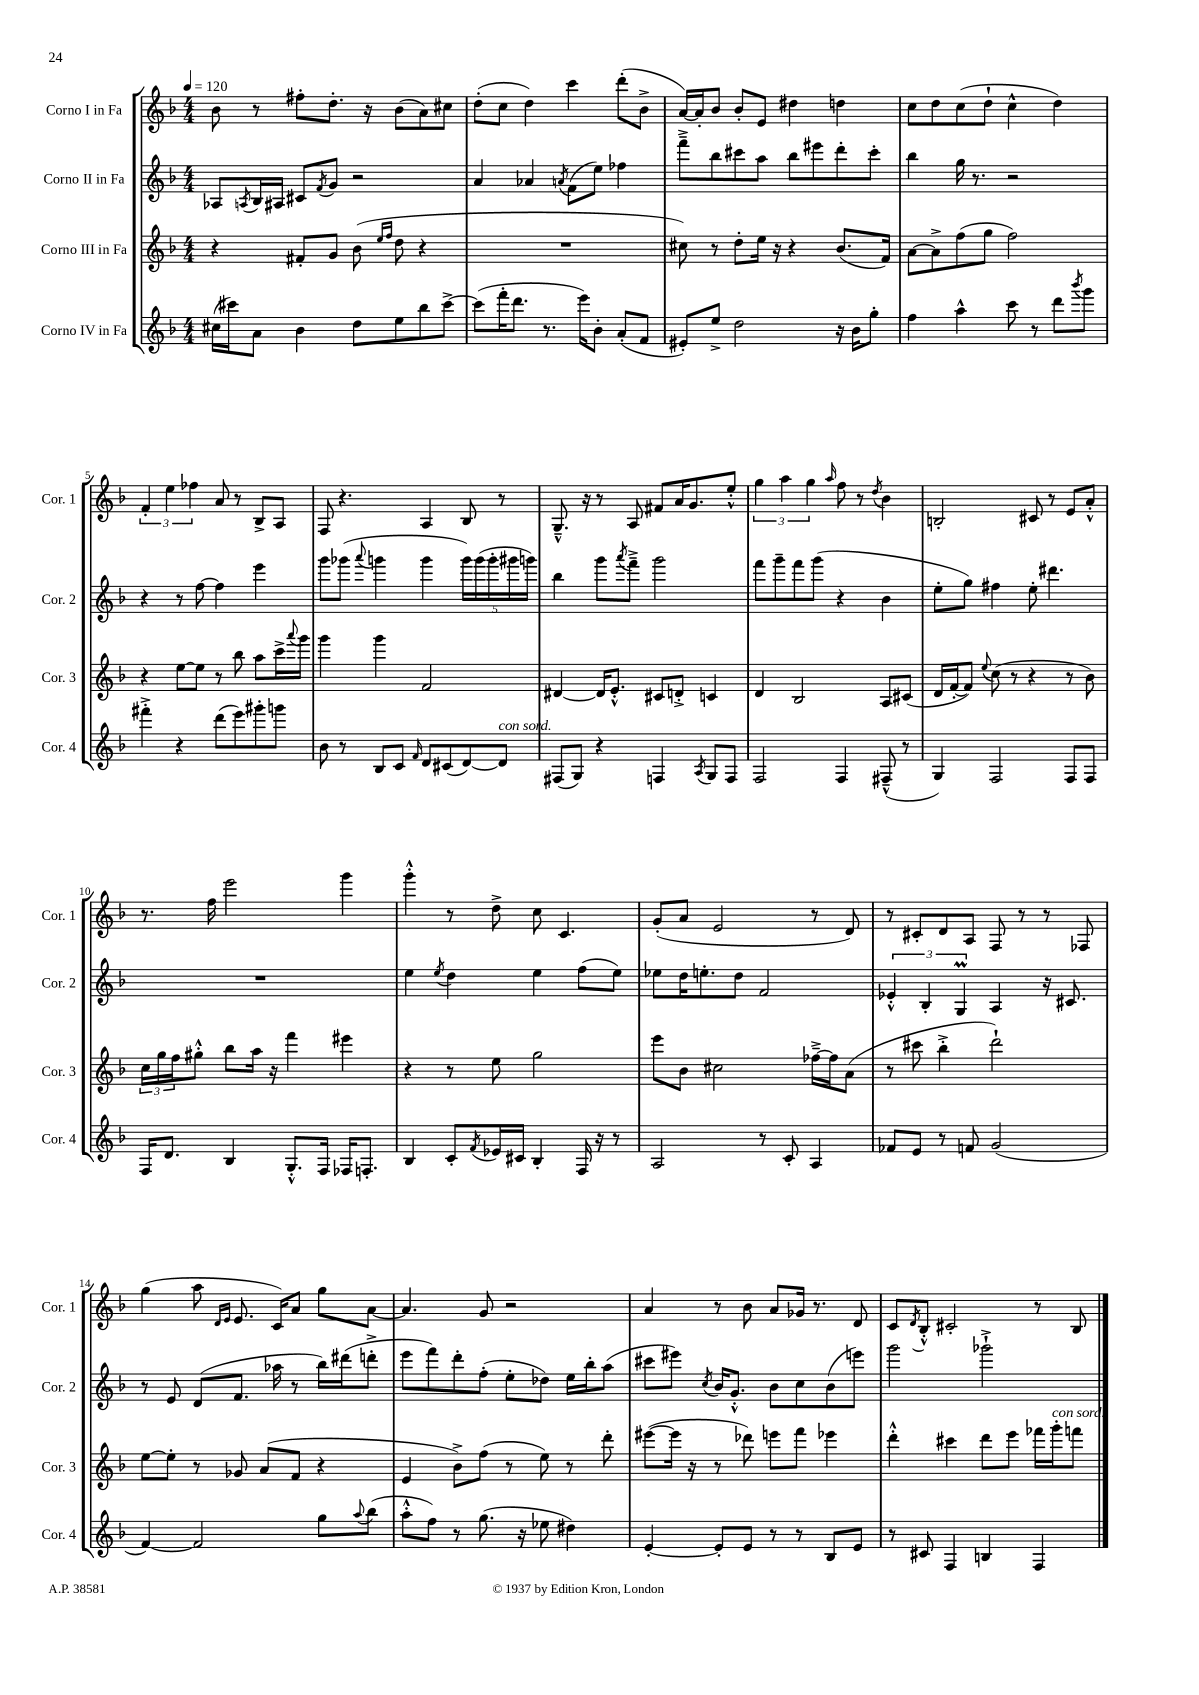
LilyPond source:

<<
\new StaffGroup <<
\new Staff = "s0" \with { instrumentName = "Corno I in Fa" shortInstrumentName = "Cor. 1" } {
    \clef treble \key f \major \numericTimeSignature \time 4/4 \tempo 4 = 120
    bes'8 r8 fis''8-. d''8.-. r16 bes'8( a'8) cis''8 |
    d''8-.( c''8 d''4) c'''4 d'''8-.( bes'8-> |
    a'16~) a'16-. bes'8 bes'8-. e'8 dis''4 d''4 |
    c''8 d''8 c''8( d''8-! c''4-^ d''4) |
    \tuplet 3/2 { f'4-. e''4 fes''4 } a'8 r8 bes8-> a8 |
    f8 r4. a4 bes8 r8 |
    g8.---^ r16 r8 a8 fis'8 a'16 g'8. e''8-.-^ |
    \tuplet 3/2 { g''4 a''4 g''4 } \grace { a''16 } f''8 r8 \acciaccatura { d''8 } bes'4 |
    b2-. cis'8 r8 e'8 a'8-.-^ |
    r8. f''16 e'''2 g'''4 |
    g'''4-.-^ r8 d''8-> c''8 c'4. |
    g'8-.( a'8 e'2 r8 d'8) |
    r8 cis'8-. d'8 a8 f8 r8 r8 fes8 |
    g''4( a''8 \grace { d'16 e'16 } e'8. c'16) a'8 g''8 a'8~ |
    a'4. g'8 r2 |
    a'4 r8 bes'8 a'8 ges'16 r8. d'8 |
    c'8 \acciaccatura { d'8 } bes8-.-^ cis'2-. r8 bes8 \bar "|." |
}
\new Staff = "s1" \with { instrumentName = "Corno II in Fa" shortInstrumentName = "Cor. 2" } {
    \clef treble \key f \major \numericTimeSignature \time 4/4
    aes8 \acciaccatura { a8 } bes16 ais16 cis'8 \acciaccatura { f'8 } g'8 r2 |
    a'4 aes'4 \acciaccatura { a'8 } f'8( e''8) fes''4 |
    f'''8---> bes''8 cis'''8 a''8 bes''8 eis'''8 d'''8-. cis'''8-. |
    bes''4 g''16 r8. r2 |
    r4 r8 f''8~ f''4 e'''4 |
    g'''8 ges'''8( \appoggiatura { a'''8 } g'''4 g'''4 \tuplet 5/4 { g'''16) g'''16( g'''16-. gis'''16 g'''16) } |
    bes''4 g'''8 \acciaccatura { a'''8 } f'''8---> g'''2 |
    f'''8 g'''8-- f'''8 g'''8( r4 bes'4 |
    e''8-. g''8) fis''4 e''8-. dis'''4. |
    R1 |
    e''4 \acciaccatura { e''8 } d''4 e''4 f''8( e''8) |
    ees''8 d''16 e''8.-. d''8 f'2 |
    \tuplet 3/2 { ees'4-.-^ bes4-. g4\prall } a4 r16 cis'8. |
    r8 e'8 d'8( f'8. aes''16 r8 bes''16) dis'''16( d'''8-.-> |
    e'''8 f'''8) d'''8-. f''8-.( e''8-. des''8) e''16 bes''16-. a''8( |
    cis'''8 eis'''8) \acciaccatura { c''8 } bes'16 g'8.-.-^ bes'8 c''8 bes'8( e'''8) |
    g'''2 ges'''2-!-> \bar "|." |
}
\new Staff = "s2" \with { instrumentName = "Corno III in Fa" shortInstrumentName = "Cor. 3" } {
    \clef treble \key f \major \numericTimeSignature \time 4/4
    r4 fis'8-. g'8 bes'8( \grace { e''16 f''16 } d''8 r4 |
    R1 |
    cis''8) r8 d''8-. e''16 r16 r4 bes'8.( f'16) |
    a'8~ a'8-> f''8( g''8 f''2) |
    r4 e''8~ e''8 r8 bes''8 a''8 c'''16-> \appoggiatura { a'''8 } g'''16 |
    g'''4 g'''4 f'2 |
    dis'4~ dis'16 e'8.-.-^ cis'8 d'8-.-> c'4 |
    d'4 bes2 a8 cis'8( |
    d'16 f'16~-. f'8) \appoggiatura { e''8 } c''8( r8 r4 r8 bes'8) |
    \tuplet 3/2 { c''16 g''16 f''16 } gis''8-.-^ bes''8 a''16 r16 f'''4 eis'''4 |
    r4 r8 e''8 g''2 |
    e'''8 bes'8 cis''2 fes''16~---> fes''16 a'8( |
    r8 cis'''8 bes''4-.-> d'''2-!) |
    e''8~ e''8-. r8 ges'8 a'8( f'8 r4 |
    e'4 bes'8->) f''8( r8 e''8) r8 d'''8-. |
    eis'''8~( eis'''16 r16 r8 des'''8) e'''8 f'''8 ees'''4 |
    d'''4-.-^ cis'''4 d'''8 e'''8 fes'''16 g'''16-.^\markup { \italic "con sord." } f'''8 \bar "|." |
}
\new Staff = "s3" \with { instrumentName = "Corno IV in Fa" shortInstrumentName = "Cor. 4" } {
    \clef treble \key f \major \numericTimeSignature \time 4/4
    cis''16( cis'''16) a'8 bes'4 d''8 e''8 bes''8 cis'''8~-> |
    cis'''8( f'''16-. d'''8. r8. e'''16) bes'8-. a'8-.( f'8 |
    eis'8-.) e''8-> d''2 r16 bes'16 g''8-. |
    f''4 a''4-^ c'''8 r8 d'''8 \acciaccatura { bes'''8 } g'''8 |
    fis'''4-.-> r4 d'''8( e'''8) gis'''8-. g'''8 |
    bes'8 r8 bes8 c'8 \grace { f'16 } d'8 cis'8( d'8~) d'8^\markup { \italic "con sord." } |
    fis8( g8) r4 f4 \acciaccatura { a8 } g8 f8 |
    f2 f4 fis8---^( r8 |
    g4) f2 f8 f8 |
    f16 d'8. bes4 g8.-.-^ f16 fes16 f8.-. |
    bes4 c'8-. \acciaccatura { f'8 } ees'16 cis'16 bes4-. f16 r16 r8 |
    a2 r8 c'8-. a4 |
    fes'8 e'8 r8 f'8 g'2( |
    f'4~) f'2 g''8 \appoggiatura { a''8 } bes''8( |
    a''8-.-^ f''8) r8 g''8.( r16 ees''8 dis''4) |
    e'4~-. e'8-. e'8 r8 r8 bes8 e'8 |
    r8 cis'8 f4 b4 f4 \bar "|." |
}
>>
>>
